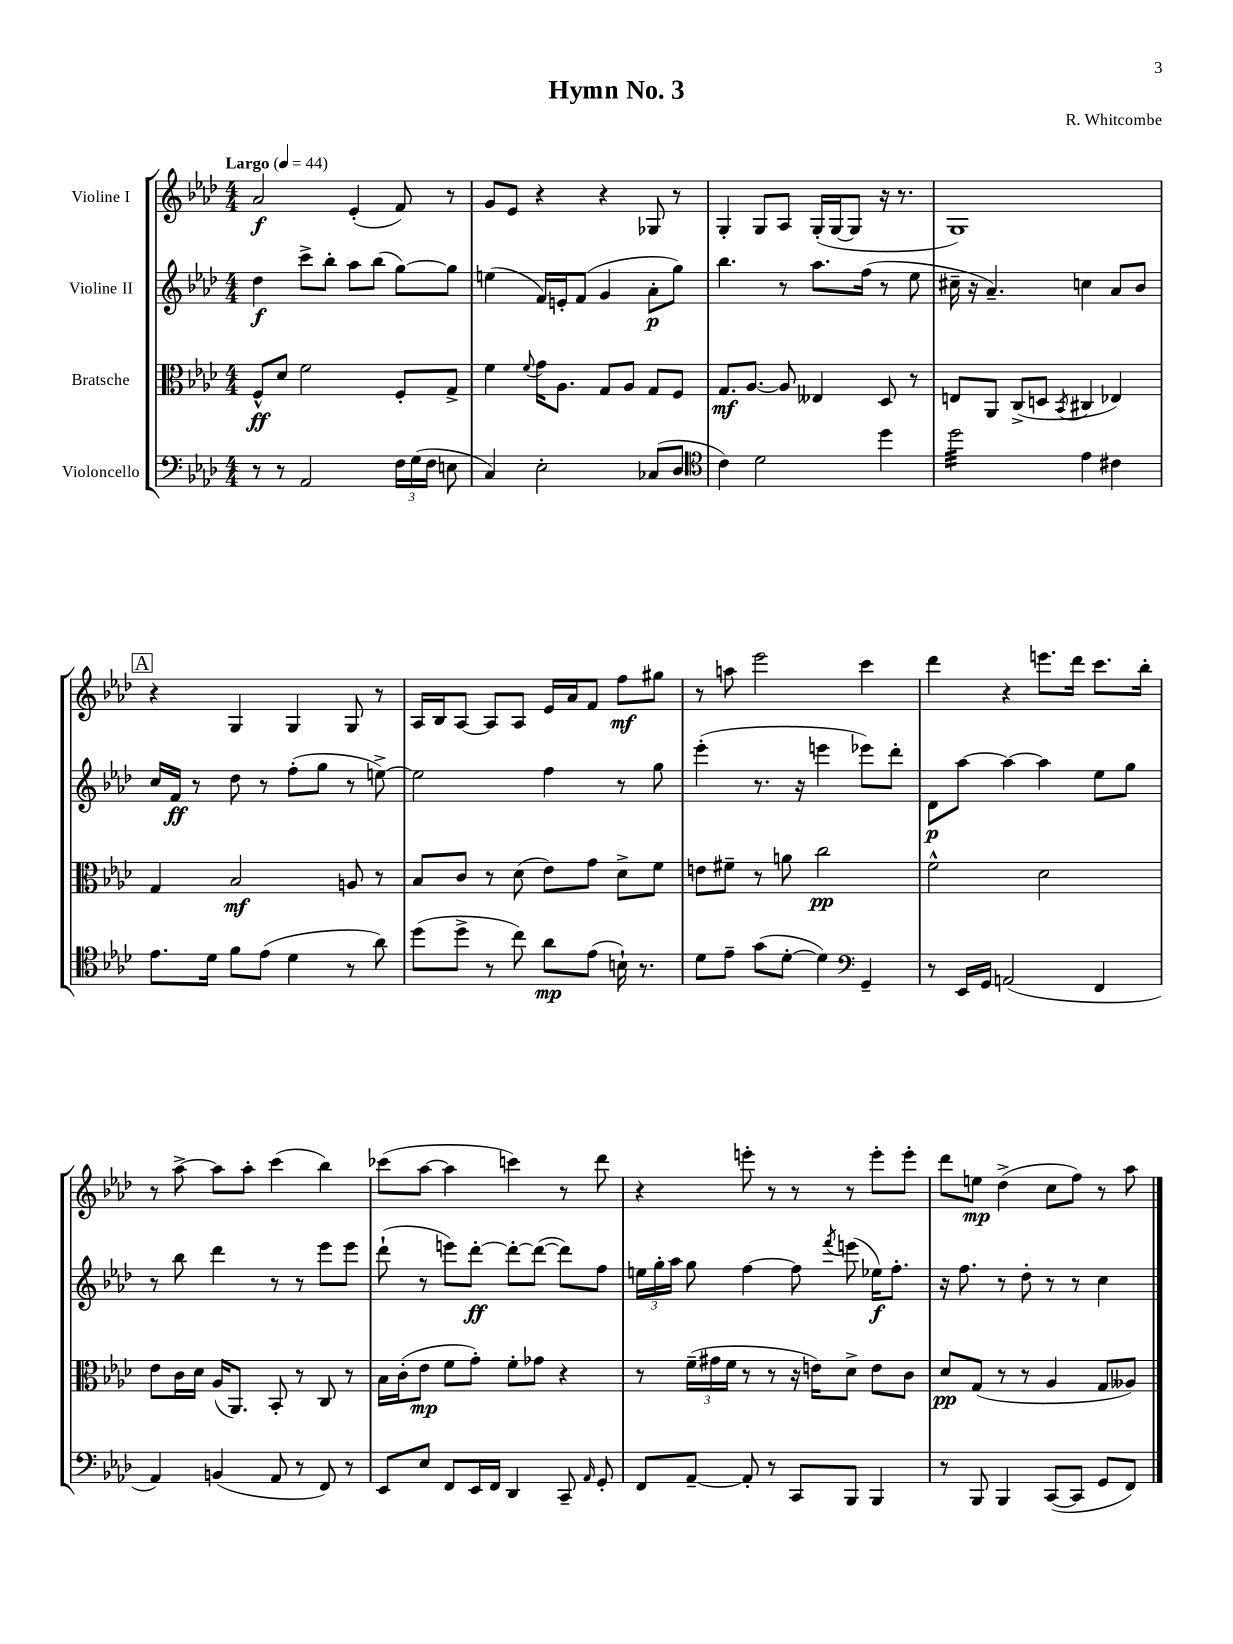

**kern	**kern	**kern	**kern
*staff4	*staff3	*staff2	*staff1
*clefF4	*clefC3	*clefG2	*clefG2
*k[b-e-a-d-]	*k[b-e-a-d-]	*k[b-e-a-d-]	*k[b-e-a-d-]
*M4/4	*M4/4	*M4/4	*M4/4
*MM44	*MM44	*MM44	*MM44
8r	8F^^/L	4dd-\	2a-/
8r	8d-/J	.	.
2AA-/	2f\	8ccc^\L	.
.	.	8bb-'\J	.
.	.	8aa-\L	(4e-'/
.	.	(8bb-\J	.
24F\LL	8F'/L	[8gg\L)	8f/)
(24G\	.	.	.
24F\JJ	.	.	.
8E\	8G^/J	8gg\]J	8r
=	=	=	=
4C/)	4f\	(4ee\	8g/L
.	.	.	8e-/J
.	8qqf/	.	.
2E-'\	16g\LK	16f/LL)	4r
.	8.A-\J	16e'/J	.
.	.	(8f/J	.
.	8G/L	4g/	4r
.	8A-/J	.	.
(8C-/L	8G/L	8a-'\L	8G-/
8D-/J	8F/J	8gg\J)	8r
=	=	=	=
*clefC4	*	*	*
4c\)	8.G/L	4.bb-\	4G'/
.	[8.A-/J	.	.
2d-\	.	.	8G/L
.	8A-/]	8r	8A-/J
.	4E--/	8.aa-\L	(16G'/LL
.	.	.	[16G/J
.	.	.	8G/]J
.	.	(16ff\Jk	.
4dd-\	8D-/	8r	16r
.	.	.	8.r
.	8r	8ee-\	.
=	=	=	=
2dd-\	8E/L	16cc#~\	1G)
.	.	16r	.
.	8AA-/J	4.a-~/)	.
.	(8C^/L	.	.
.	8D/J	.	.
.	8qBB-/	.	.
4e-\	4C#/	4cc\	.
4c#\	4E-/)	8a-/L	.
.	.	8b-/J	.
=	=	=	=
8.e-\L	4G/	16cc/LL	4r
.	.	16f/JJ	.
.	.	8r	.
16d-\Jk	.	.	.
8f\L	2B-/	8dd-\	4G/
(8e-\J	.	8r	.
4d-\	.	(8ff'\L	4G/
.	.	8gg\J	.
8r	8A/	8r	8G/
8a-\)	8r	[8ee^\)	8r
=	=	=	=
(8dd-\L	8B-/L	2ee\]	16A-/LL
.	.	.	16B-/J
8dd-^\J	8c/J	.	[8A-/J
8r	8r	.	8A-/]L
8cc\)	(8d-\	.	8A-/J
8a-\L	8e-\L)	4ff\	16e-/LL
.	.	.	16a-/J
(8e-\J	8g\J	.	8f/J
16B`\)	8d-^\L	8r	8ff\L
8.r	.	.	.
.	8f\J	8gg\	8gg#\J
=	=	=	=
8d-\L	8e\L	(4eee-'\	8r
8e-~\J	8f#~\J	.	8aa\
(8g\L	8r	8.r	2eee-\
[8d-'\J	8a\	.	.
.	.	16r	.
4d-\])	2cc\	4eee\	.
*clefF4	*	*	*
4GG~/	.	8eee-\L)	4ccc\
.	.	8ddd-'\J	.
=	=	=	=
8r	2f^^\	8d-\L	4ddd-\
16EE-/LL	.	[8aa-\J	.
16GG/JJ	.	.	.
(2AA/	.	4aa-\_	4r
.	2d-\	4aa-\]	8.eee\L
.	.	.	16ddd-\Jk
4FF/	.	8ee-\L	8.ccc\L
.	.	8gg\J	.
.	.	.	16bb-'\Jk
=	=	=	=
4AA-/)	8e-\L	8r	8r
.	16c\L	8bb-\	[8aa-^\
.	16d-\JJ	.	.
(4BB/	(16A-/LK	4ddd-\	8aa-\]L
.	8.AA-/J)	.	.
.	.	.	8aa-'\J
8AA-/	8BB-'/	8r	(4ccc\
8r	8r	8r	.
8FF/)	8C/	8eee-\L	4bb-\)
8r	8r	8eee-\J	.
=	=	=	=
8EE-/L	16B-\LL	(8ddd-`\	(8ccc-\L
.	(16c'\J	.	.
8E-/J	8e-\J	8r	[8aa-\J
8FF/L	8f\L	8eee\L)	4aa-\]
16EE-/L	8g'\J)	[8ddd-'\J	.
16FF/JJ	.	.	.
4DD-/	8f'\L	8ddd-'\_L	4ccc\)
.	8g-\J	(8ddd-\_J	.
8CC~/	4r	8ddd-\]L)	8r
16qqAA-/	.	.	.
8GG'/	.	8ff\J	8ddd-\
=	=	=	=
8FF/L	8r	24ee\LL	4r
.	.	24gg'\	.
.	.	24aa-\JJ	.
[8AA-~/J	(24f~\LL	8gg\	.
.	24g#\	.	.
.	24f\JJ	.	.
8AA-'/]	8r	[4ff\	8eee'\
8r	8r	.	8r
8CC/L	16r	8ff\]	8r
.	16e\LK)	.	.
.	.	8qfff/	.
8BBB-/J	8d-^\J	(8eee\	8r
4BBB-/	8e\L	16ee-\LK)	8eee'\L
.	.	8.ff'\J	.
.	8c\J	.	8eee'\J
=	=	=	=
8r	8d-/L	16r	8ddd-\L
.	.	8.ff\	.
8BBB-/	(8G/J	.	8ee\J
4BBB-/	8r	8r	(4dd-^\
.	8r	8dd-'\	.
([8CC/L	4A-/	8r	8cc\L
8CC/]J	.	8r	8ff\J)
8GG/L	8G/L	4cc\	8r
8FF/J)	8A--/J)	.	8aa-\
==	==	==	==
*-	*-	*-	*-
